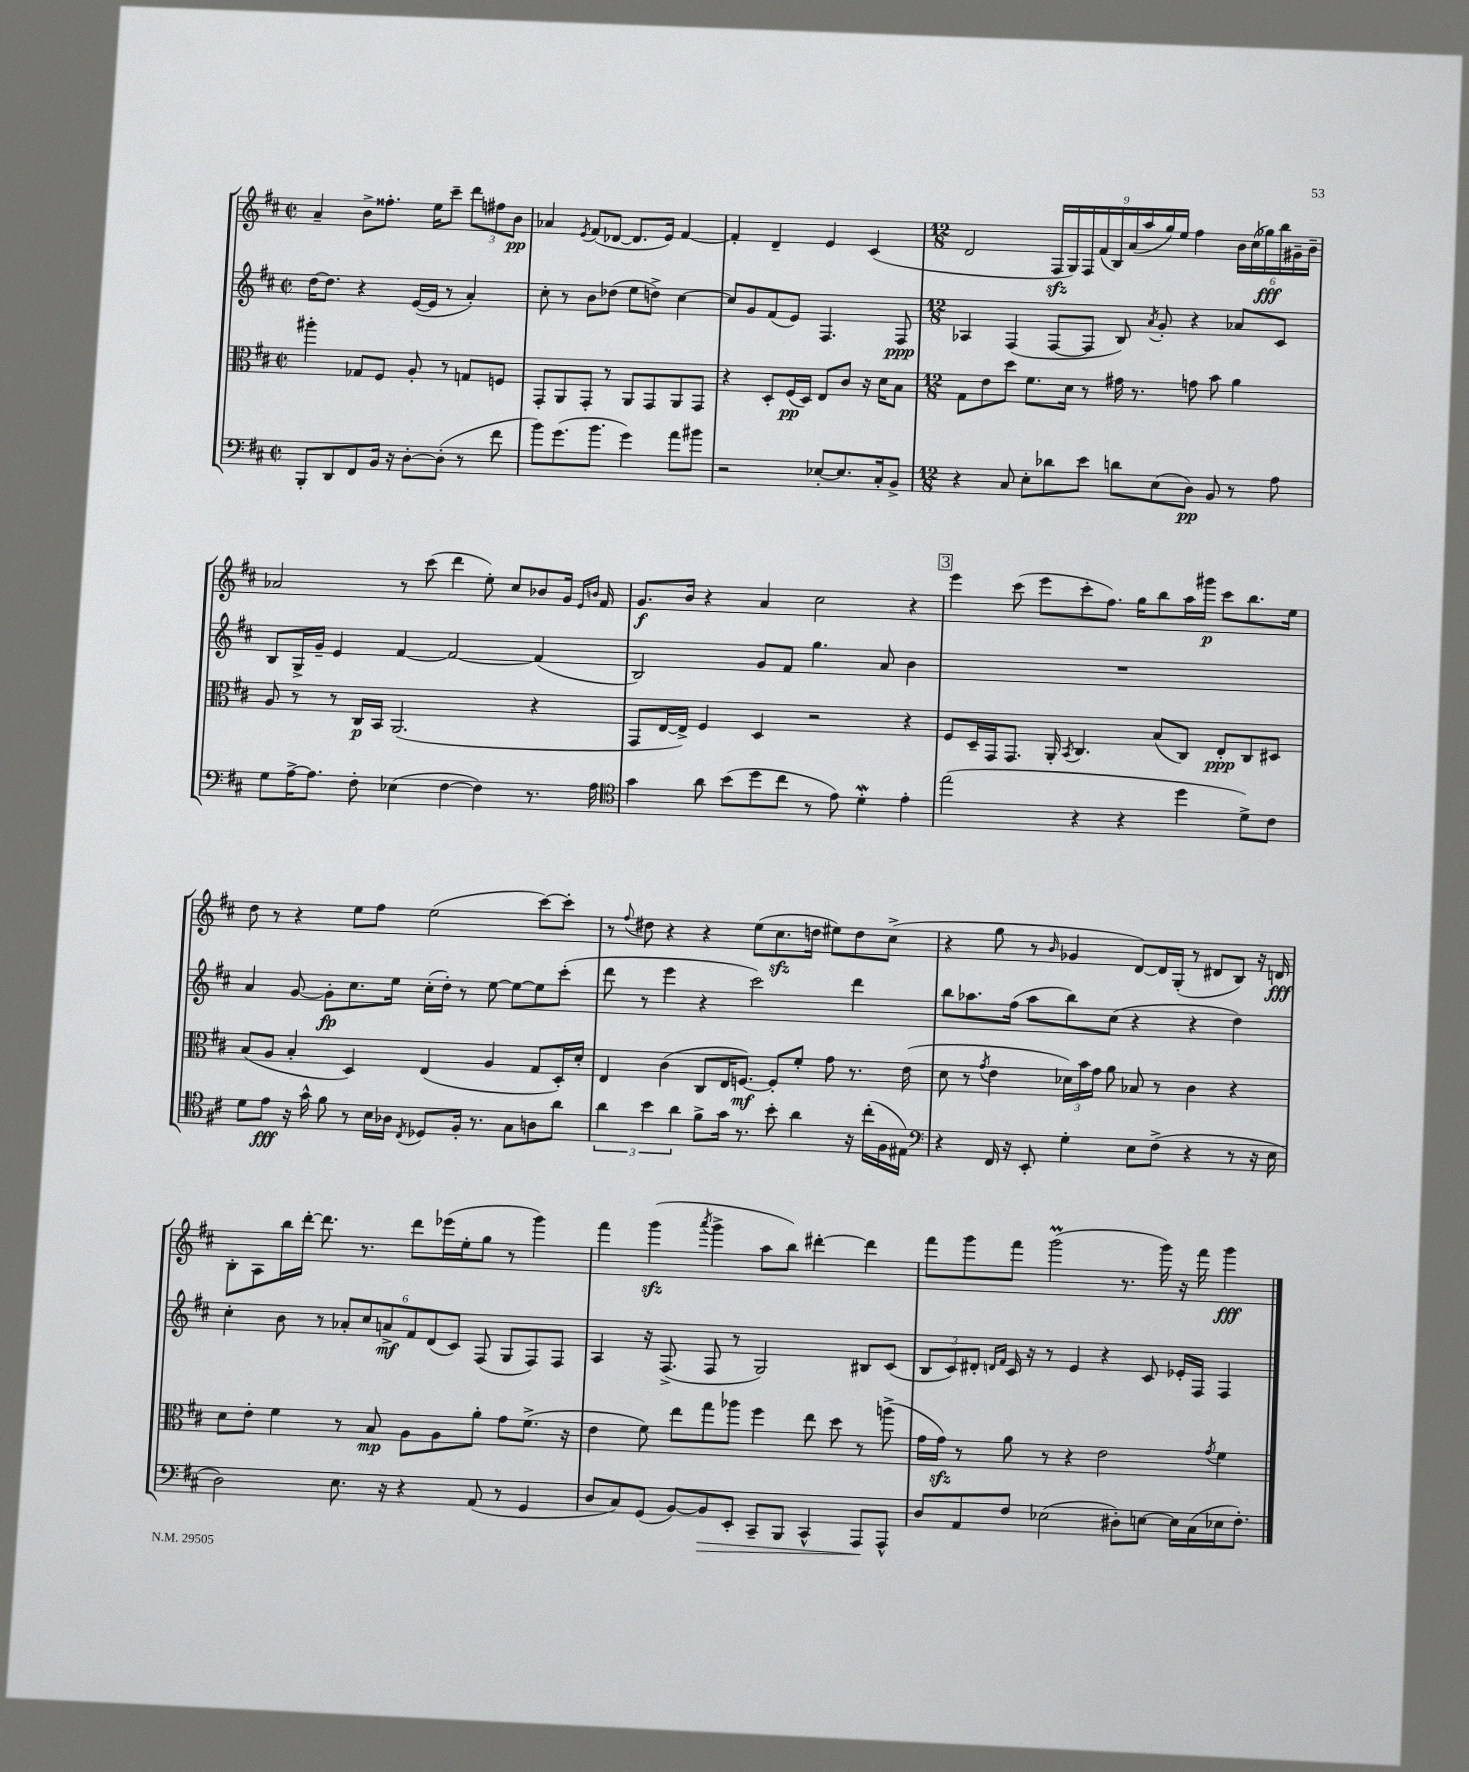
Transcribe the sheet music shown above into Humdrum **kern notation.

**kern	**kern	**kern	**kern
*staff4	*staff3	*staff2	*staff1
*clefF4	*clefC3	*clefG2	*clefG2
*k[f#c#]	*k[f#c#]	*k[f#c#]	*k[f#c#]
*M2/2	*M2/2	*M2/2	*M2/2
*met(c|)	*met(c|)	*met(c|)	*met(c|)
8BBB'/L	4aa#'\	[16dd\LK	4a~/
.	.	8.dd\]J	.
8DD/	.	.	.
8FF#/	8G-/L	4r	8b^\L
16BB/Jk	8F#/J	.	8.ff##'\J
16r	.	.	.
[8D'\L	8A'/	([16e/LL	.
.	.	16e/]JJ	16ee\LK
(8D'\]J	8r	8r	8ccc#~\J
8r	8G/L	4a'/)	12ddd\L
.	.	.	12ff#\
8f#\	8F/J	.	.
.	.	.	12b\J
=	=	=	=
8b\L)	8GG'/L	8cc#'\	4a-/
(8.g\	8AA/	8r	.
.	.	.	8qe/
.	8GG'/J	8b\L	(8f#/L
8.b\J	.	.	.
.	8r	(8dd-\J	[8d-/J
4g\)	8AA/L	8ee\L	8.d-/]L
.	8GG/	8dd^\J)	.
.	.	.	16e/Jk)
8a\L	8AA/	[4cc#\	[4f#/
8b#\J	8GG/J	.	.
=	=	=	=
2r	4r	8cc#/]L	4f#'/]
.	.	8g/	.
.	8D'/L	(8f#/	4d~/
.	(16F#/L	8e/J)	.
.	16D/JJ)	.	.
[8E-'/L	8E/L	4.F#/	4e/
8.E-/]	8c#/J	.	.
.	16r	.	(4c#/
16C#'/k	16d\LK	.	.
8BB^/J	8B\J	8F#/	.
=	=	=	=
*M12/8	*M12/8	*M12/8	*M12/8
4r	8G\L	4A-/	2d/
.	8e\	.	.
8C#/	8dd\J	(4F#/	.
8E'\L	8.f#\L	.	.
8d-\	.	[8F#/L	18F#/LL
.	.	.	18G/)
.	16d\Jk	.	.
.	.	.	18F#/
8e\J	8r	8F#/]J	.
.	.	.	(18f#/
.	.	.	18B/)
8d\L	16g#\	8B/)	.
.	.	.	(18a/
.	8.r	.	.
.	.	.	18aa/
.	.	8qa/	.
(8E\	.	8g'/	.
.	.	.	18gg/)
.	.	.	18ee/JJ
8D\J)	8g\	4r	4ff#\
8BB/	8b\	.	.
8r	4a\	8a-/L	24b\LL
.	.	.	(24cc#\
.	.	.	24gg-\)
8A\	.	8c#/J	24bb\
.	.	.	24g#~\
.	.	.	24b~\JJ
=	=	=	=
8G\L	8A/	8B/L	2a-/
[16A^\K	8r	16G^/L	.
8.A\]J	.	16g~/JJ	.
.	8r	4e/	.
8F#'\	16C#/LL	.	.
.	16BB/JJ	.	.
(4E-\	(2.AA/	[4f#/	8r
.	.	.	(8ccc#\
[4F#\	.	2f#/_	4ddd\
4F#\])	.	.	8ee'\)
.	.	.	8cc#/L
8.r	4r	(4f#/]	8b-/
.	.	.	16g/Jk
.	.	.	16qqe/LL
.	.	.	16qqb/JJ
16A\	.	.	16f#/
=	=	=	=
*clefC4	*	*	*
4g\	8GG/L	2B/)	8.g/L
.	[16E/L	.	.
.	16E^/]JJ)	.	16b/Jk
8a\	4F#/	.	4r
(8b\L	.	.	.
8dd\	4D/	8g/L	4a/
8cc#\J	.	8f#/J	.
8r	2r	4.gg\	2cc#\
8e\)	.	.	.
4d'\	.	.	.
.	.	8a/	.
4e'\	4r	4b\	4r
=	=	=	=
(2ee\	8F#/L	1.r	4eee\
.	16D~/L	.	.
.	16GG/J	.	.
.	8.GG/J	.	(8ccc#\
.	.	.	8eee\L
.	16AA'/	.	.
.	8qBB/	.	.
4r	4.C#/	.	8ccc#'\
.	.	.	8.ff#\J)
4r	.	.	.
.	.	.	16gg\LK
.	(8B/L	.	8bb\
4dd\	8C#/J)	.	16aa\L
.	.	.	16ggg#\JJ
.	8E'/L	.	8ccc#\L
8d^\L)	8C#/	.	8.bb\
8c#\J	8D#/J	.	.
.	.	.	16ee\Jk
=	=	=	=
8d\L	(8B/L	4a/	8dd\
8e\J	8A/J	.	8r
16r	4B'/	[8g/	4r
16g^^\	.	.	.
8f#\	.	8g'\]L	.
8r	4D/)	8.cc#\	8ee\L
16B\LL	.	.	8ff#\J
16A-\JJ	.	16ee\Jk	.
8qC#/	.	.	.
8D-/L	(4E/	(16cc#'\LL	(2ee\
.	.	16dd'\JJ)	.
16F#'/Jk	.	8r	.
8.r	.	.	.
.	4A/	[8ee\	.
8G\L	.	8ee\_L	.
8A\	8G/L	8ee\]	[8ccc#\L)
8a\J	16D'/L)	(8ccc#'\J	8ccc#'\]J
.	16d'/JJ	.	.
=	=	=	=
6a\	4E/	8ddd\	8r
.	.	.	8qqff#/
.	.	8r	8dd#\
6b\	.	.	.
.	(4c#\	4eee\	4r
6a\	.	.	.
8f#^\L	8C#/L	4r	4r
16g\Jk	16E/K	.	.
8.r	[8.F/J)	.	.
.	.	2ccc#\)	(8ee\L
8b'\	8F'/]L	.	8.cc#\
4a\	8f#'/J	.	.
.	.	.	16dd\Jk
.	8g\	.	8ee#\L)
16r	8.r	4ddd\	8dd\
(16cc#'\LL	.	.	.
16F#\	.	.	(8cc#^\J
16E#\JJ)	(16e\	.	.
=	=	=	=
*clefF4	*	*	*
4r	8d\	8bb\L	4r
.	8r	8.aa-\	.
.	8qg/	.	.
16FF#/	4e\	.	8gg\
16r	.	(16ff#\Jk	.
8EE'/	.	8aa-\L	8r
.	.	.	16qqb/
4G'\	24d-\LL)	8bb\)	4g-/
.	24b\	.	.
.	24g\JJ	.	.
.	8a\	(8cc#\J	.
8E\L	8B-/	4r	[8d/L)
(8F#^\J	8r	.	16d/]L
.	.	.	(16G'/JJ
4r	4c#\	4r	8r
.	.	.	8d#/L
8r	4r	4dd\)	8B/J)
16r	.	.	16r
16E\	.	.	16d/
=	=	=	=
2D\)	8d\L	4cc#'\	8B'\L
.	8e'\J	.	8A\
.	4f#\	8b\	16bb\L
.	.	.	[16ddd'\JJ
.	.	8r	8.ddd\]
8.E\	8r	12a-'/L	.
.	.	.	8.r
.	.	12cc#/	.
.	8B/	.	.
.	.	12a^/	.
16r	.	.	.
4r	8A\L	12f#/	8ddd\L
.	.	(12d/	.
.	8A\	.	(16eee-\L
.	.	12c#/J)	.
.	.	.	16ee'\J
(8AA/	8a'\J	(8F#/	8gg\J
8r	8g\L	8G/L	8r
4GG/	(8.f#^\J	8F#/)	4ggg\)
.	.	8F#/J	.
.	16r	.	.
=	=	=	=
8D/L	4e\	4A/	4fff#\
8C#/)	.	.	.
(8GG/J	8f#\)	16r	(4ggg\
.	.	(8.F#^/	.
[8BB/L)	8ee\L	.	.
.	.	.	8qaaa/
8BB/]	8gg\	8F#/	4ggg^\
8EE'/J	8aa-\J	8r	.
8CC#~/L	4ff#\	2G/)	8aa\L
8BBB/J	.	.	8bb\J)
4CC#^^/	8ee\	.	[4ddd#'\
.	8dd\	.	.
8AAA/L	8r	8B#/L	4ddd#\]
8AAA^^/J	(8aa^\	(8c#/J	.
=	=	=	=
8D/L	16g\LL	12B/L	8fff#\L
.	16g\JJ)	.	.
.	.	12c#/)	.
8AA/	8r	.	8ggg\
.	.	12d#'/J	.
.	.	16qqd/LL	.
.	.	16qqf#/JJ	.
8F#/J	8a\	16c#/	8fff#\J
.	.	16r	.
(2E-\	8r	8r	(2ggg\
.	4r	4e/	.
.	2e\	4r	.
8D#'\L)	.	.	8.r
[8E\J	.	8c#/	.
.	.	.	16ggg\)
16E\]LL	.	16e-'/LL	16r
(16C#\	.	16F#/JJ	16fff#\
.	8qg/	.	.
16E-\J	4f#\	4F#/	4ggg\
8.F#'\J)	.	.	.
==	==	==	==
*-	*-	*-	*-
